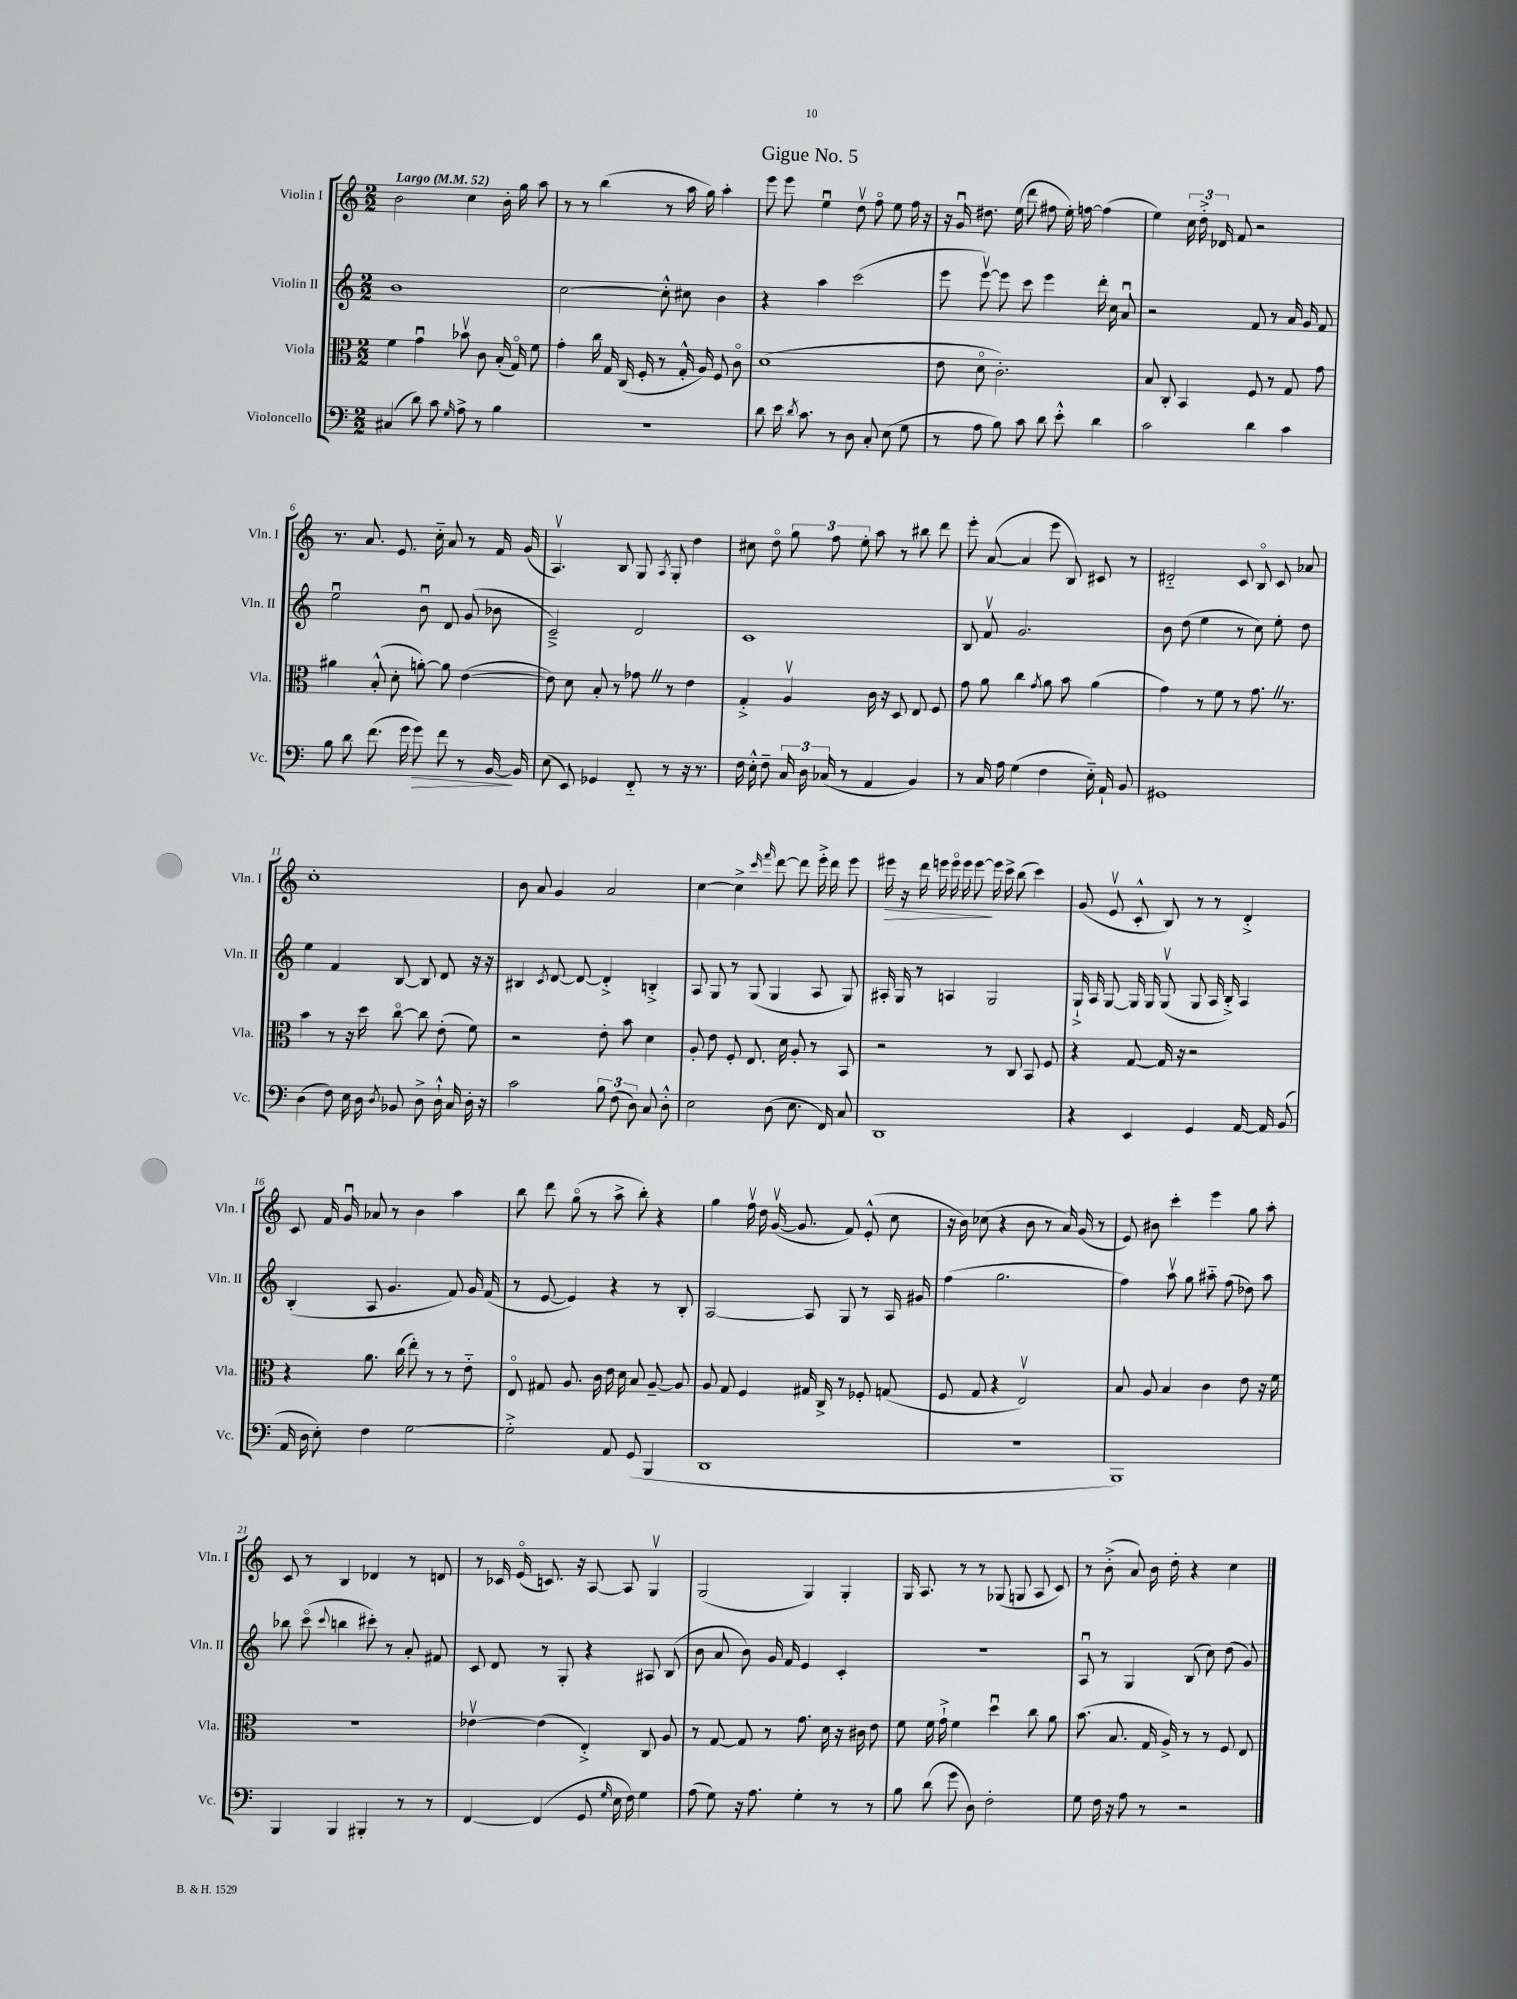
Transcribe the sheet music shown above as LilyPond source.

\header { title = "Gigue No. 5" }
<<
\new StaffGroup <<
\new Staff = "s0" \with { instrumentName = "Violin I" shortInstrumentName = "Vln. I" } {
    \clef treble \key c \major \numericTimeSignature \time 2/2 \tempo "Largo" 4 = 52
    \autoBeamOff b'2 c''4 b'16-. g''16 a''8 |
    r8 r8 b''4( r8 a''16 g''16) a''4-. |
    e'''8 e'''8 e''4\downbow d''8\upbow f''8\flageolet e''8 f''16 r16 |
    r16 g'16\downbow dis''8. e''16( d'''8 fis''8 e''16-.) f''16~ f''4( |
    e''4) \tuplet 3/2 { c''16 d''16-.-> des'16 } f'8 r2 |
    r8. a'8. e'8. c''16-_ a'8 r8 f'16 g'16( |
    a4.\upbow) b8 g8 \acciaccatura { a8 } g8-. d''4 |
    cis''8 d''8\flageolet \tuplet 3/2 { g''8 f''8 e''8-. } a''8 r8 bis''8 d'''8 |
    e'''8-. a'8~( a'4 e'''8 b8) cis'8 r8 |
    dis'2-_ c'8 b8\flageolet c'8 aes'8 |
    c''1-. |
    b'8 a'8 g'4 a'2 |
    c''4~ c''4-> \grace { c'''16 f'''16 } d'''8~ d'''8 e'''16-.-> d'''16 e'''8 |
    eis'''16\> r16 d'''16 e'''16 e'''16\flageolet e'''16 e'''8~\! e'''16 c'''16-> b''8( c'''4) |
    g'8( e'8\upbow c'8-.-^ b8) r8 r8 d'4-.-> |
    c'8 f'16 g'16\downbow aes'8 r8 b'4 a''4 |
    b''8 d'''8 g''8\flageolet( r8 a''8-> b''8-.) r4 |
    g''4 f''16\upbow d''16 g'16~\upbow( g'8. f'8) e'8-.-^( c''8 |
    r16 b'16) ces''8( r4 b'8 r8 a'16) g'16( r8 |
    e'8) bis'8 c'''4-. e'''4 g''8 a''8-. |
    c'8 r8 b4 des'4 r8 d'8 |
    r8 ces'16 e'16\flageolet( c'8.) r16 a8~ a8 g4\upbow |
    g2( g4) g4-. |
    g16 a8. r8 r8 ges8( g8 a8 c'8) |
    r8 b'8-.->( a'8) b'16 d''16-. r4 c''4 \bar "|." |
}
\new Staff = "s1" \with { instrumentName = "Violin II" shortInstrumentName = "Vln. II" } {
    \clef treble \key c \major \numericTimeSignature \time 2/2
    \autoBeamOff b'1 |
    c''2~ c''8-.-^ cis''8 b'4 |
    r4 a''4 c'''2( |
    e'''8 e'''8~\upbow) e'''8 c'''8 e'''4 d'''16-. c''16 a'8\downbow |
    r2 f'8 r8 a'16 g'16 f'8 |
    e''2\downbow b'8\downbow d'8 g'8( bes'8 |
    c'2--->) d'2 |
    c'1 |
    b8 f'8\upbow g'2. |
    b'8 d''8( e''4 r8 c''8) e''8-. d''8 |
    e''4 f'4 b8~ b8 d'8 r16 r16 |
    bis4 \acciaccatura { c'8 } d'8~ d'8~ d'4-.-> b4-.-> |
    a8 g8 r8 g8( g4 a8 g8) |
    ais16-. g16 r8 a4 g2 |
    g16-!-> a16 g8~ g16 g16 g8\upbow( g8 a16 b16-.->) a4 |
    b4-.( a8 g'4. f'8) g'16 f'16( |
    r8 e'8~ e'4) r4 r8 b8-. |
    a2~ a8 g8 r8 a16 gis'16 |
    f''4( g''2. |
    f''4) a''8\upbow g''8 ais''8-_ f''8( des''8) ais''8 |
    bes''8 c'''8\flageolet( \appoggiatura { c'''8 } b''4 cis'''8-.) r8 a'8-. fis'8 |
    c'8 d'8 r8 g8-. r4 ais8 b8( |
    b'8 a'8 b'8) g'16 f'16 e'4 c'4-. |
    R1 |
    a8\downbow r8 g4 b8( c''8) d''8( g'8) \bar "|." |
}
\new Staff = "s2" \with { instrumentName = "Viola" shortInstrumentName = "Vla." } {
    \clef alto \key c \major \numericTimeSignature \time 2/2
    \autoBeamOff f'4 g'4\downbow bes'8\upbow c'8 b16-.( g16\flageolet) f'8 |
    g'4-. c''16 g16 c16( f16-. r8 g16-.-^ a16) f8 c'8\flageolet |
    d'1( |
    e'8 d'8\flageolet c'2.-.) |
    b8 c8-. b,4 f8 r8 g8 g'8 |
    ais'4 b8-.-^( d'8-. a'8~-.) a'8 e'4~( |
    e'8) d'8 b8-. r8 ges'8 \once \override BreathingSign.text = \markup { \musicglyph "scripts.caesura.straight" } \breathe r8 e'4 |
    g4-.-> a4\upbow c'16 r16 d8 e8 f8 |
    g'8 a'8 c''4 \acciaccatura { g'8 } a'8 b'8 a'4( |
    g'4) r8 f'8 r8 g'8. \once \override BreathingSign.text = \markup { \musicglyph "scripts.caesura.straight" } \breathe r8. |
    b'4 r8 r16 d''16 c''8~\flageolet c''8 e'8-.( f'8) |
    r2 e'8-. b'8 d'4 |
    a8-. e'8 f8-. e8. d'16 a8-. r8 b,8 |
    r2 r8 c8 b,8 f8 |
    r4 g8~ g16 r16 r2 |
    r4 a'8. c''16( e''8-.) r8 r8 e'8-_ |
    e8\flageolet gis8 a8. c'16 e'16 d'16 b8 a8~-- a8 |
    a8 g8 f4 gis16 c16-> r8 fes8-. g8( |
    f8 g8 r4 e2\upbow) |
    b8 a8 b4 c'4 e'8 r16 f'16 |
    R1 |
    ees'4~\upbow ees'4( e4-.->) c8 a8 |
    r8 g8~ g8 r8 g'8. d'16 r16 cis'16 e'8 |
    f'8 f'16 g'16-!-> f'4 d''4\downbow c''8 a'8 |
    b'8.( b8. g16 a16->) r8 r8 f8 e8 \bar "|." |
}
\new Staff = "s3" \with { instrumentName = "Violoncello" shortInstrumentName = "Vc." } {
    \clef bass \key c \major \numericTimeSignature \time 2/2
    \autoBeamOff cis4( d'8) c'8 \grace { g16 } a8-> r8 b4 |
    r1 |
    d'8 e'16 \acciaccatura { d'8 } c'8. r8 d8 c8-. e8( g8 |
    r8 a8 b8) c'8 d'8 e'8-.-^ d'4 |
    c'2 d'4 c'4 |
    b8 d'8 f'8.( g'16 g'8\>) f'8 r8 b,16~\! b,16 |
    e8( e,8) ges,4 f,8-_ r8 r16 r8. |
    f16 e16-.-^ f8-- \tuplet 3/2 { c16 d16 ces16( } r8 a,4 b,4) |
    r8 c16 a16 g4( f4 e16-_) a,16-! b,8 |
    gis,1 |
    d4( f8) e16 d16 \acciaccatura { d8 } bes,8 d8-> d16-!-^ c16 d16-. r16 |
    c'2 \tuplet 3/2 { b8 f8( d8) } c8 d8-.-^ |
    e2 d8( e8. f,16) c8 |
    d,1 |
    r4 e,4 g,4 a,16~ a,16 b,8( |
    a,16 d16 e8-.) f4 g2~ |
    g2-.-> a,8 g,8( b,,4 |
    d,1 |
    R1 |
    b,,1) |
    b,,4 b,,4 bis,,4-. r8 r8 |
    f,4~ f,4( g,8 \grace { g16 } e16 f16) g4 |
    a8( g8) r16 a8. g4-. r8 r8 |
    b8 d'8( g'8 d8) f2-. |
    g8 f16 r16 a8 r8 r2 \bar "|." |
}
>>
>>
